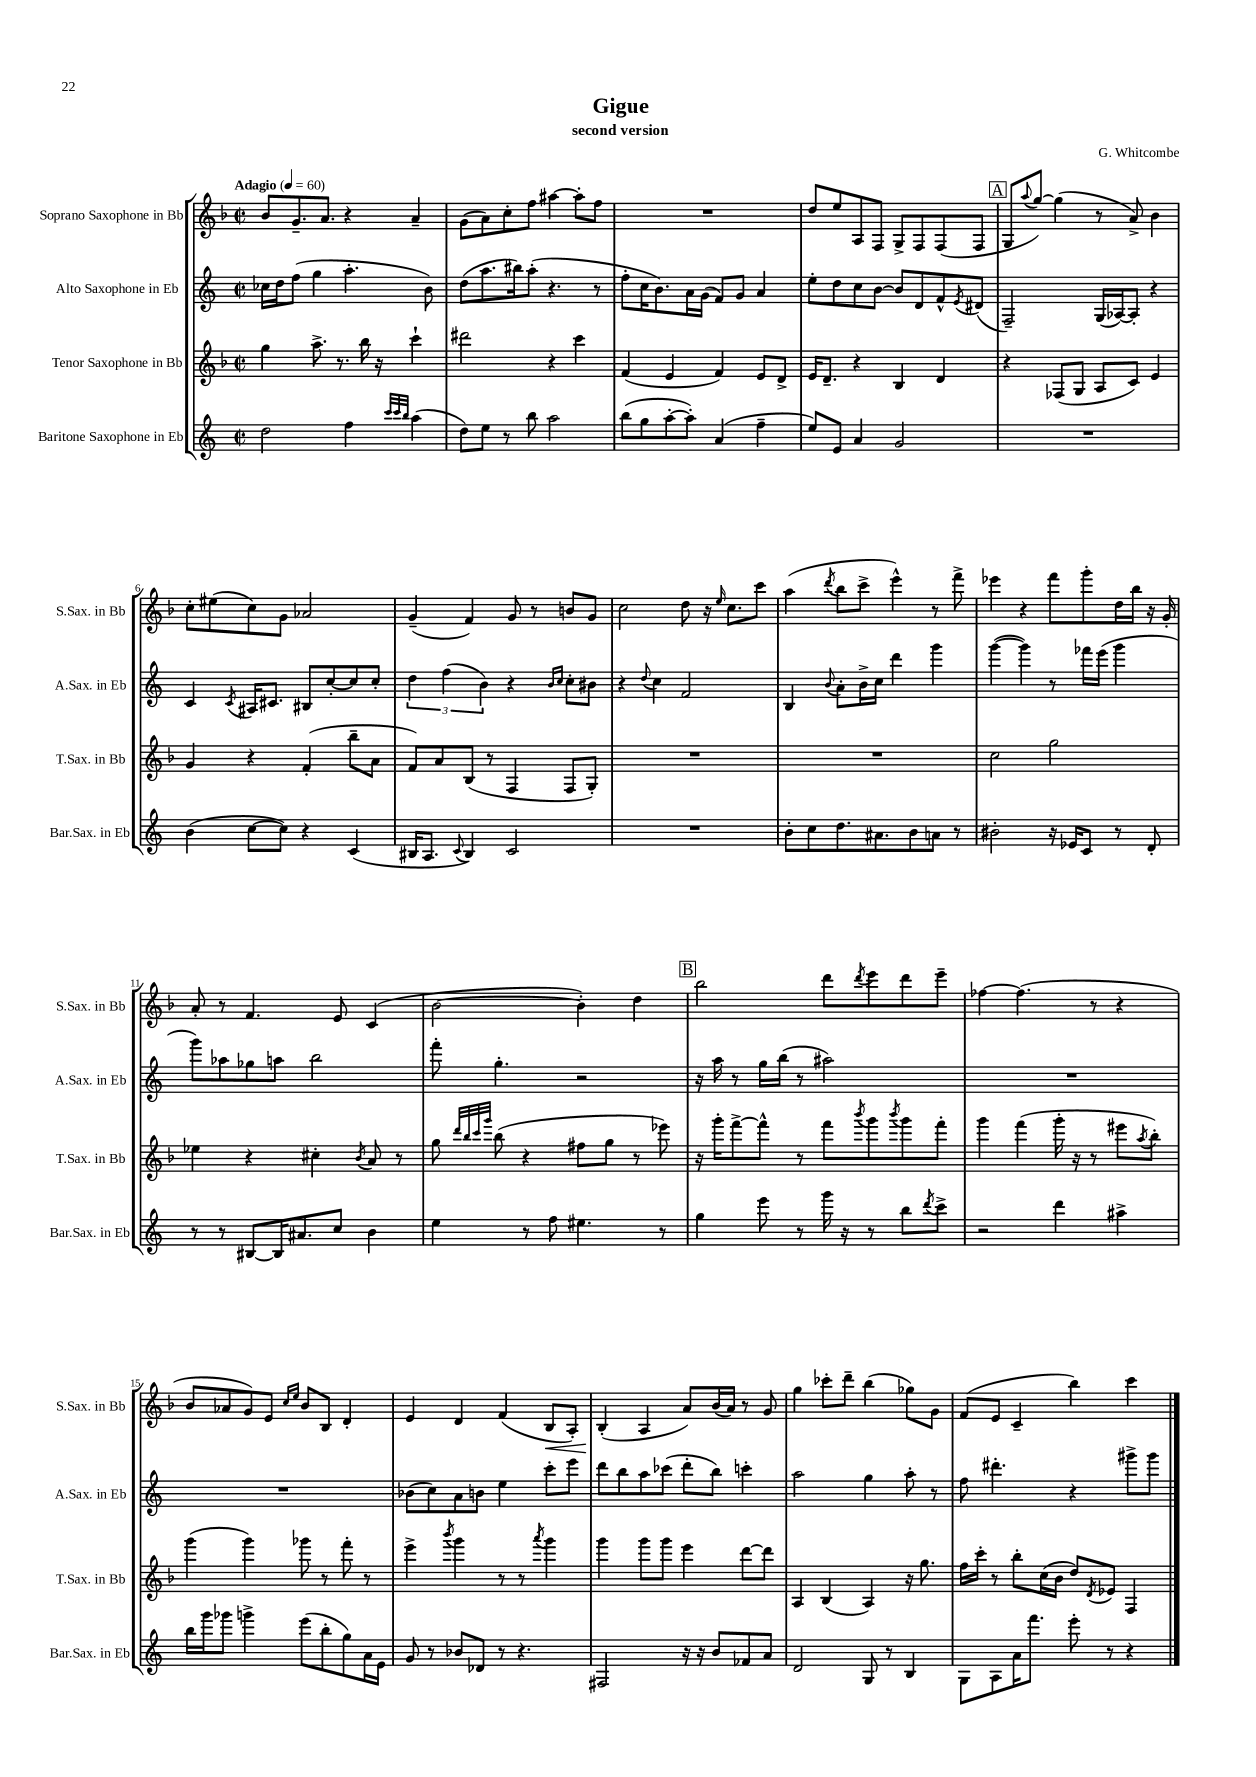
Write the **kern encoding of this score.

**kern	**kern	**kern	**kern
*staff4	*staff3	*staff2	*staff1
*clefG2	*clefG2	*clefG2	*clefG2
*k[]	*k[b-]	*k[]	*k[b-]
*M2/2	*M2/2	*M2/2	*M2/2
*met(c|)	*met(c|)	*met(c|)	*met(c|)
*MM60	*MM60	*MM60	*MM60
2dd	4gg	16cc-	8b-
.	.	16dd	.
.	.	(8ff	8.g~
.	8.aa^	4gg	.
.	.	.	8.a
.	8.r	.	.
4ff	.	4.aa'	4r
.	16bb-	.	.
.	16r	.	.
32qqccc	.	.	.
32qqccc	.	.	.
32qqbb	.	.	.
(4aa	4ccc`	.	4a~
.	.	8b)	.
=	=	=	=
8dd)	2ddd#	(8dd	(8g
8ee	.	8.aa	8a)
8r	.	.	8cc'
.	.	16bb#)	.
8bb	.	(8aa'	8ff
2aa	4r	4.r	[4aa#
.	4ccc	.	8aa#']
.	.	8r	8ff
=	=	=	=
(8bb	(4f	8ff'	1r
8gg	.	16cc	.
.	.	8.b)	.
[8aa'	4e	.	.
8aa'])	.	16a	.
.	.	(16g	.
(4a	4f)	8f)	.
.	.	8g	.
4ff~	8e	4a	.
.	8d^	.	.
=	=	=	=
8ee)	16e	8ee'	8dd
.	8.d~	.	.
8e	.	8dd	8ee
4a	4r	8cc	8A
.	.	[8b	8F
2g	4B-	8b]	8G^
.	.	8d	8F
.	4d	8f^^	(8F
.	.	8qe	.
.	.	(8d#	8F
=	=	=	=
1r	4r	2F~)	8G
.	.	.	8qqaa
.	.	.	[8gg)
.	(8F-	.	(4gg]
.	8G	.	.
.	8A	(16G	8r
.	.	[16A-)	.
.	8c)	8A-']	8a^)
.	4e	4r	4b-
=	=	=	=
(4b	4g	4c	8cc'
.	.	.	(8ee#
.	.	8qc	.
[8cc	4r	16A#	8cc)
.	.	8.c#	.
8cc])	.	.	8g
4r	(4f'	8B#	2a-
.	.	[8cc'	.
(4c	8bb-~	8cc]	.
.	8a	8cc'	.
=	=	=	=
16B#	8f)	6dd	(4g~
8.A	.	.	.
.	8a	.	.
.	.	(6ff	.
8qqc	.	.	.
4B#)	(8B-	.	4f)
.	.	6b)	.
.	8r	.	.
2c	4F	4r	8g
.	.	.	8r
.	.	16qqb	.
.	.	16qqcc	.
.	8F	8cc'	8b
.	8G')	8b#	8g
=	=	=	=
1r	1r	4r	2cc
.	.	8qqdd	.
.	.	4cc	.
.	.	2f	8dd
.	.	.	16r
.	.	.	16qqee
.	.	.	8.cc
.	.	.	8ccc
=	=	=	=
8b'	1r	4B	(4aa
8cc	.	.	.
.	.	8qqb	8qddd
8.dd	.	8a'	8bb-
.	.	16b^	8ccc^
8.a#	.	16cc	.
.	.	4ddd	4eee^^)
8b	.	.	.
8a	.	4ggg	8r
8r	.	.	8fff^
=	=	=	=
2b#'	2cc	([4ggg	4eee-
.	.	4ggg])	4r
16r	2gg	8r	8fff
16e-	.	.	.
8c	.	16fff-	8ggg'
.	.	(16eee	.
8r	.	4ggg	16dd
.	.	.	16bb-
8d'	.	.	16r
.	.	.	16g'
=	=	=	=
8r	4ee-	8ggg)	8a'
8r	.	8aa-	8r
[8B#	4r	8gg-	4.f
16B#]	.	8aa	.
8.a#	.	.	.
.	4cc#'	2bb	.
8cc	.	.	8e
.	8qb-	.	.
4b	8a	.	(4c
.	8r	.	.
=	=	=	=
4ee	8gg	8fff'	[2b-
.	32qqddd	.	.
.	32qqbb-	.	.
.	32qqccc	.	.
.	32qqggg	.	.
.	(8bb-	4.gg'	.
8r	4r	.	.
8ff	.	.	.
4.ee#	8ff#	2r	4b-'])
.	8gg	.	.
.	8r	.	4dd
8r	8eee-)	.	.
=	=	=	=
4gg	16r	16r	2bb-
.	16ggg'	16aa	.
.	[8fff^	8r	.
8eee	8fff^^]	16gg	.
.	.	(16bb	.
8r	8r	8r	.
16ggg	8fff	2aa#)	8ddd
16r	.	.	.
.	8qbbb-	.	8qddd
8r	8ggg	.	8eee
.	8qbbb-	.	.
8bb	8ggg	.	8ddd
8qddd	.	.	.
8ccc^	8fff'	.	8eee~
=	=	=	=
2r	4ggg	1r	[4ff-
.	(4fff	.	(4.ff-]
4ddd	16ggg'	.	.
.	16r	.	.
.	8r	.	8r
4aa#^	8eee#	.	4r
.	8qaa	.	.
.	8bb-')	.	.
=	=	=	=
16bb	(4ggg	1r	8b-
16ggg	.	.	.
8ggg-	.	.	8a-
4ggg^	4ggg)	.	8g)
.	.	.	8e
.	.	.	16qqcc
.	.	.	16qqee
(8eee	8ggg-	.	8b-
8bb'	8r	.	8B-
8gg)	8fff'	.	4d'
16a	8r	.	.
16e	.	.	.
=	=	=	=
8g	4eee^	(8b-	4e
8r	.	8cc)	.
.	8qbbb-	.	.
8b-	4ggg	8a	4d
8d-	.	8b	.
8r	8r	4ee	(4f
4.r	8r	.	.
.	8qaaa	.	.
.	4ggg	8ccc'	8B-
.	.	8eee	8A')
=	=	=	=
2F#	4ggg	8ddd	(4B-'
.	.	8bb	.
.	8ggg	8aa	4A
.	8ggg	(8ccc-	.
16r	4eee	8ddd'	8a)
16r	.	.	.
8b	.	8bb)	(16b-
.	.	.	16a)
8f-	[8ddd	4ccc'	8r
8a	8ddd]	.	8g
=	=	=	=
2d	4A	2aa	4gg
.	(4B-	.	8ccc-'
.	.	.	8ddd~
8G	4A)	4gg	(4bb-
8r	.	.	.
4B	16r	8aa'	8gg-)
.	8.gg	.	.
.	.	8r	8g
=	=	=	=
8G	16ff	8ff	(8f
.	16ccc'	.	.
8A	8r	4.ddd#'	8e
16a	8bb-'	.	4c~
8.fff	.	.	.
.	(16cc	.	.
.	16b-	.	.
8eee'	8dd)	4r	4bb-)
.	8qd	.	.
8r	8e-	.	.
4r	4F	8ggg#^	4ccc
.	.	8ggg#	.
==	==	==	==
*-	*-	*-	*-
